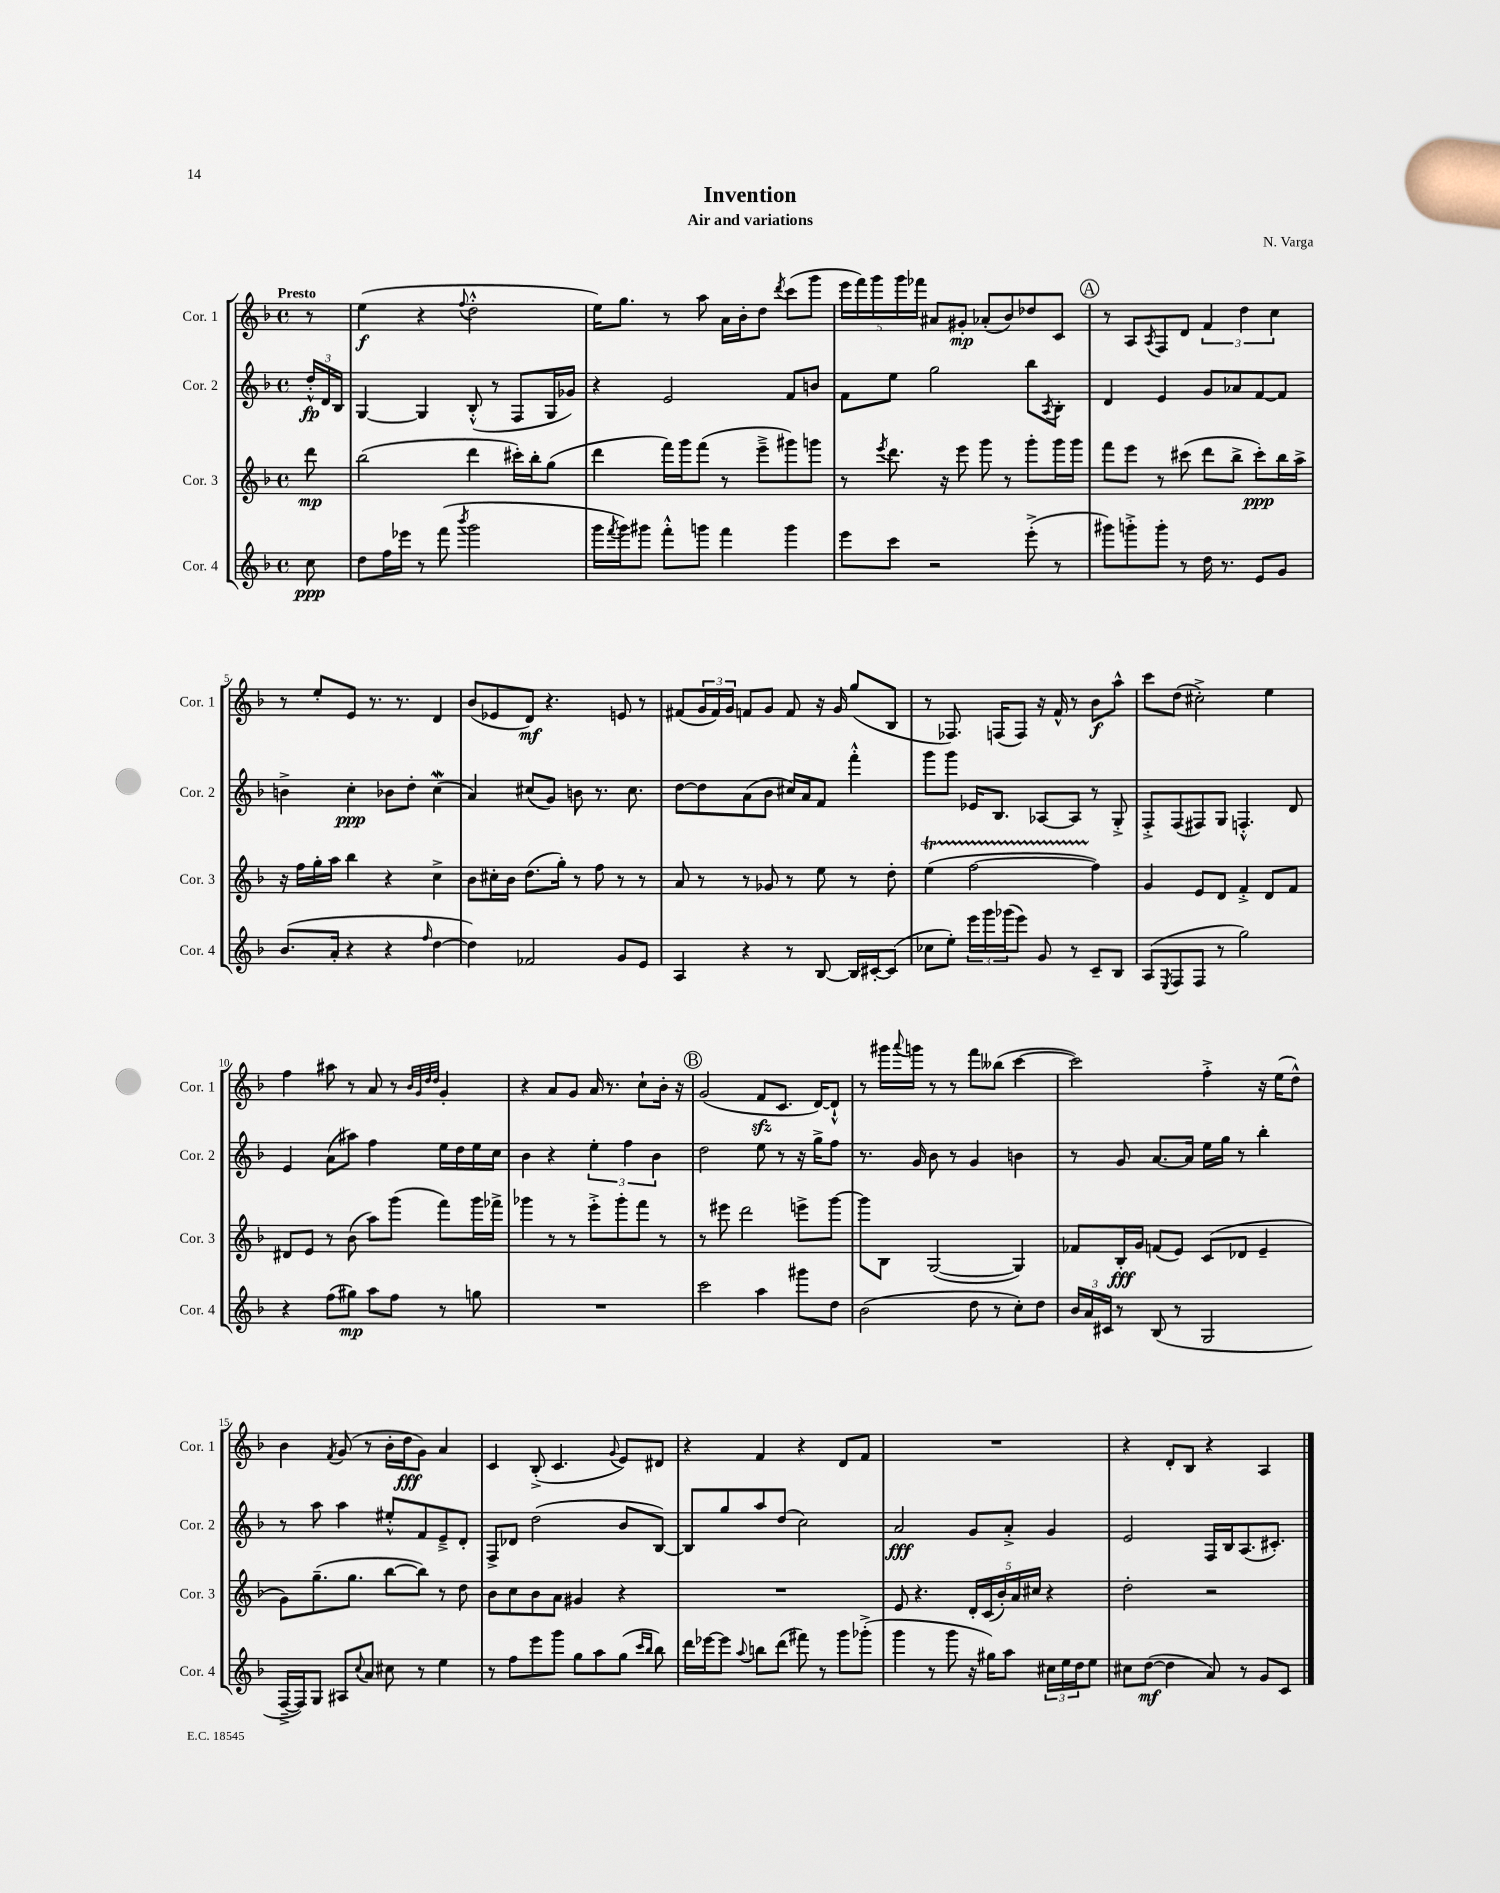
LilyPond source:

\header { title = "Invention" composer = "N. Varga" subtitle = "Air and variations" }
<<
\new StaffGroup <<
\new Staff = "s0" \with { instrumentName = "Cor. 1" shortInstrumentName = "Cor. 1" } {
    \clef treble \key f \major \defaultTimeSignature \time 4/4 \partial 8 \tempo "Presto"
    r8 |
    e''4\f( r4 \appoggiatura { f''8 } d''2-.-^ |
    e''16) g''8. r8 a''8 a'16 bes'16-. d''8 \acciaccatura { d'''8 } c'''8( g'''8 |
    \tuplet 5/4 { e'''16 f'''16) g'''16 g'''16 fes'''16 } ais'8 gis'8-.\mp aes'8-.( bes'8) des''8 c'8 |
    \mark \markup { \circle "A" } r8 a8 \acciaccatura { a8 } f8 d'8 \tuplet 3/2 { f'4 d''4 c''4 } |
    r8 e''8-. e'8 r8. r8. d'4 |
    bes'8( ees'8 d'8\mf) r4. e'8 r8 |
    fis'8( \tuplet 3/2 { g'16 fis'16) g'16 } f'8 g'8 f'8 r16 g'16 g''8( bes8 |
    r8 fes8.) f16( f8) r16 f'16-^ r8 bes'8\f a''8-^ |
    c'''8 d''8( cis''2-.->) e''4 |
    f''4 ais''8 r8 a'8 r8 \grace { bes'32 g'32 d''32 d''32 } g'4-. |
    r4 a'8 g'8 a'16 r8. c''8-! bes'16-. r16 |
    \mark \markup { \circle "B" } g'2( f'8\sfz c'8. d'16~) d'8-!-^ |
    r8 gis'''16 \appoggiatura { a'''8 } g'''16 r8 r8 f'''8 beses''8( c'''4~ |
    c'''2) f''4-.-> r16 e''16( d''8-^) |
    bes'4 \acciaccatura { f'8 } g'8( r8 bes'16-. d''16\fff g'8) a'4 |
    c'4 bes8-.->( c'4. \appoggiatura { g'8 } e'8) dis'8 |
    r4 f'4 r4 d'8 f'8 |
    R1 |
    r4 d'8-. bes8 r4 a4 \bar "|." |
}
\new Staff = "s1" \with { instrumentName = "Cor. 2" shortInstrumentName = "Cor. 2" } {
    \clef treble \key f \major \defaultTimeSignature \time 4/4 \partial 8
    \tuplet 3/2 { d''16-.-^\fp d'16 bes16 } |
    g4~ g4 bes8-.-^( r8 f8 g16 ges'16) |
    r4 e'2 f'8 b'8 |
    f'8 e''8 g''2 bes''8 \acciaccatura { a8 } bes8-. |
    \mark \markup { \circle "A" } d'4 e'4 g'8 aes'8 f'8~ f'8 |
    b'4-> c''4-.\ppp bes'8 d''8-. c''4\mordent( |
    a'4) cis''8( g'8) b'8 r8. cis''8. |
    d''8~ d''8 a'8( bes'8 cis''16) a'16 f'8 f'''4-.-^ |
    g'''8 g'''8 ees'16 bes8. aes8~ aes8 r8 g8-.-> |
    f8-.-> f8( fis8) g8 f4.-.-^ d'8 |
    e'4 a'8( ais''8) f''4 e''16 d''16 e''16 c''16 |
    bes'4 r4 \tuplet 3/2 { e''4-. f''4 bes'4 } |
    \mark \markup { \circle "B" } d''2 e''8 r8 r16 g''16-> f''8 |
    r8. g'16 bes'8 r8 g'4 b'4 |
    r8 g'8 a'8.~ a'16 e''16 g''16 r8 bes''4-. |
    r8 a''8 a''4 eis''8-.-^ f'8 e'8---> d'8-. |
    f8-> des'8 d''2( bes'8 bes8~) |
    bes8 g''8 a''8 d''8( c''2) |
    a'2\fff g'8 a'8-.-> g'4 |
    e'2 f16 bes16 a8.( cis'8.-.) \bar "|." |
}
\new Staff = "s2" \with { instrumentName = "Cor. 3" shortInstrumentName = "Cor. 3" } {
    \clef treble \key f \major \defaultTimeSignature \time 4/4 \partial 8
    d'''8\mp |
    bes''2( d'''4 cis'''16-.) bes''16-. g''8( |
    d'''4 f'''16) g'''16 f'''8( r8 e'''8---> gis'''8) g'''8 |
    r8 \acciaccatura { e'''8 } d'''8. r16 e'''8 g'''8 r8 g'''8-. g'''16 g'''16 |
    \mark \markup { \circle "A" } f'''8 e'''8 r8 cis'''8( d'''8 bes''8-> cis'''8-.\ppp) bes''16 a''16-> |
    r16 f''16 g''16-. a''16 bes''4 r4 c''4-> |
    bes'8 cis''16-. bes'16 d''8.( g''16-.) r8 f''8 r8 r8 |
    a'8 r8 r8 ges'8 r8 e''8 r8 d''8-. |
    e''4\startTrillSpan( f''2~ f''4\stopTrillSpan) |
    g'4 e'8 d'8 f'4-.-> d'8 f'8 |
    dis'8 e'8 r8 bes'8( a''8) g'''8( f'''8) g'''16 fes'''16-> |
    ges'''4 r8 r8 e'''8-.-> ges'''8-. f'''8 r8 |
    \mark \markup { \circle "B" } r8 eis'''8 d'''2 e'''8-> g'''8~ |
    g'''8 bes8 g2~( g4) |
    fes'8 bes16-.\fff g'16 f'8( e'8) c'8( des'8 e'4-- |
    g'8) g''8.--( g''8. bes''8~ bes''8) r8 d''8 |
    bes'8 c''8 bes'8 a'8 gis'4 r4 |
    R1 |
    e'8 r4. \tuplet 5/4 { d'16-. c'16( bes'16-.) a'16 cis''16 } r4 |
    d''2-. r2 \bar "|." |
}
\new Staff = "s3" \with { instrumentName = "Cor. 4" shortInstrumentName = "Cor. 4" } {
    \clef treble \key f \major \defaultTimeSignature \time 4/4 \partial 8
    c''8\ppp |
    d''8 f''16 ees'''16 r8 f'''8( \acciaccatura { bes'''8 } g'''2 |
    g'''16 \acciaccatura { f'''8 } g'''16) gis'''8 f'''8-.-^ g'''8 f'''4 g'''4 |
    e'''8 c'''8 r2 e'''8-.->( r8 |
    \mark \markup { \circle "A" } gis'''8) g'''8-.-> g'''8-. r8 d''16 r8. e'8 g'8 |
    bes'8.( a'16-. r4 r4 \grace { f''16 } d''4~ |
    d''4) fes'2 g'8 e'8 |
    a4 r4 r8 bes8~ bes16 cis'16~-. cis'8( |
    ces''8 e''8-.) \tuplet 3/2 { e'''16 g'''16 ges'''16( } e'''8) g'8 r8 c'8-- bes8 |
    a8( \acciaccatura { e8 } f8 f8 r8 g''2) |
    r4 f''8( gis''8\mp) a''8 f''8 r8 g''8 |
    R1 |
    \mark \markup { \circle "B" } c'''2 a''4 gis'''8 d''8 |
    bes'2( d''8 r8 c''8-.) d''8 |
    \tuplet 3/2 { bes'16 a'16 cis'16 } r8 bes8( r8 g2 |
    f16~---> f16) g8 ais8 \appoggiatura { c''8 } a'8 cis''8 r8 e''4 |
    r8 f''8 e'''8 g'''8 g''8 a''8 g''8( \grace { c'''16 bes''16 } bes''8) |
    d'''16 ees'''16~ ees'''8 \appoggiatura { a''8 } b''8 d'''8( fis'''8) r8 g'''8 ges'''8-.->( |
    g'''4 r8 g'''8 r16 gis''16) a''8 \tuplet 3/2 { cis''16 e''16 d''16 } e''8 |
    cis''8 d''8~\mf( d''4 a'8) r8 g'8 c'8 \bar "|." |
}
>>
>>
